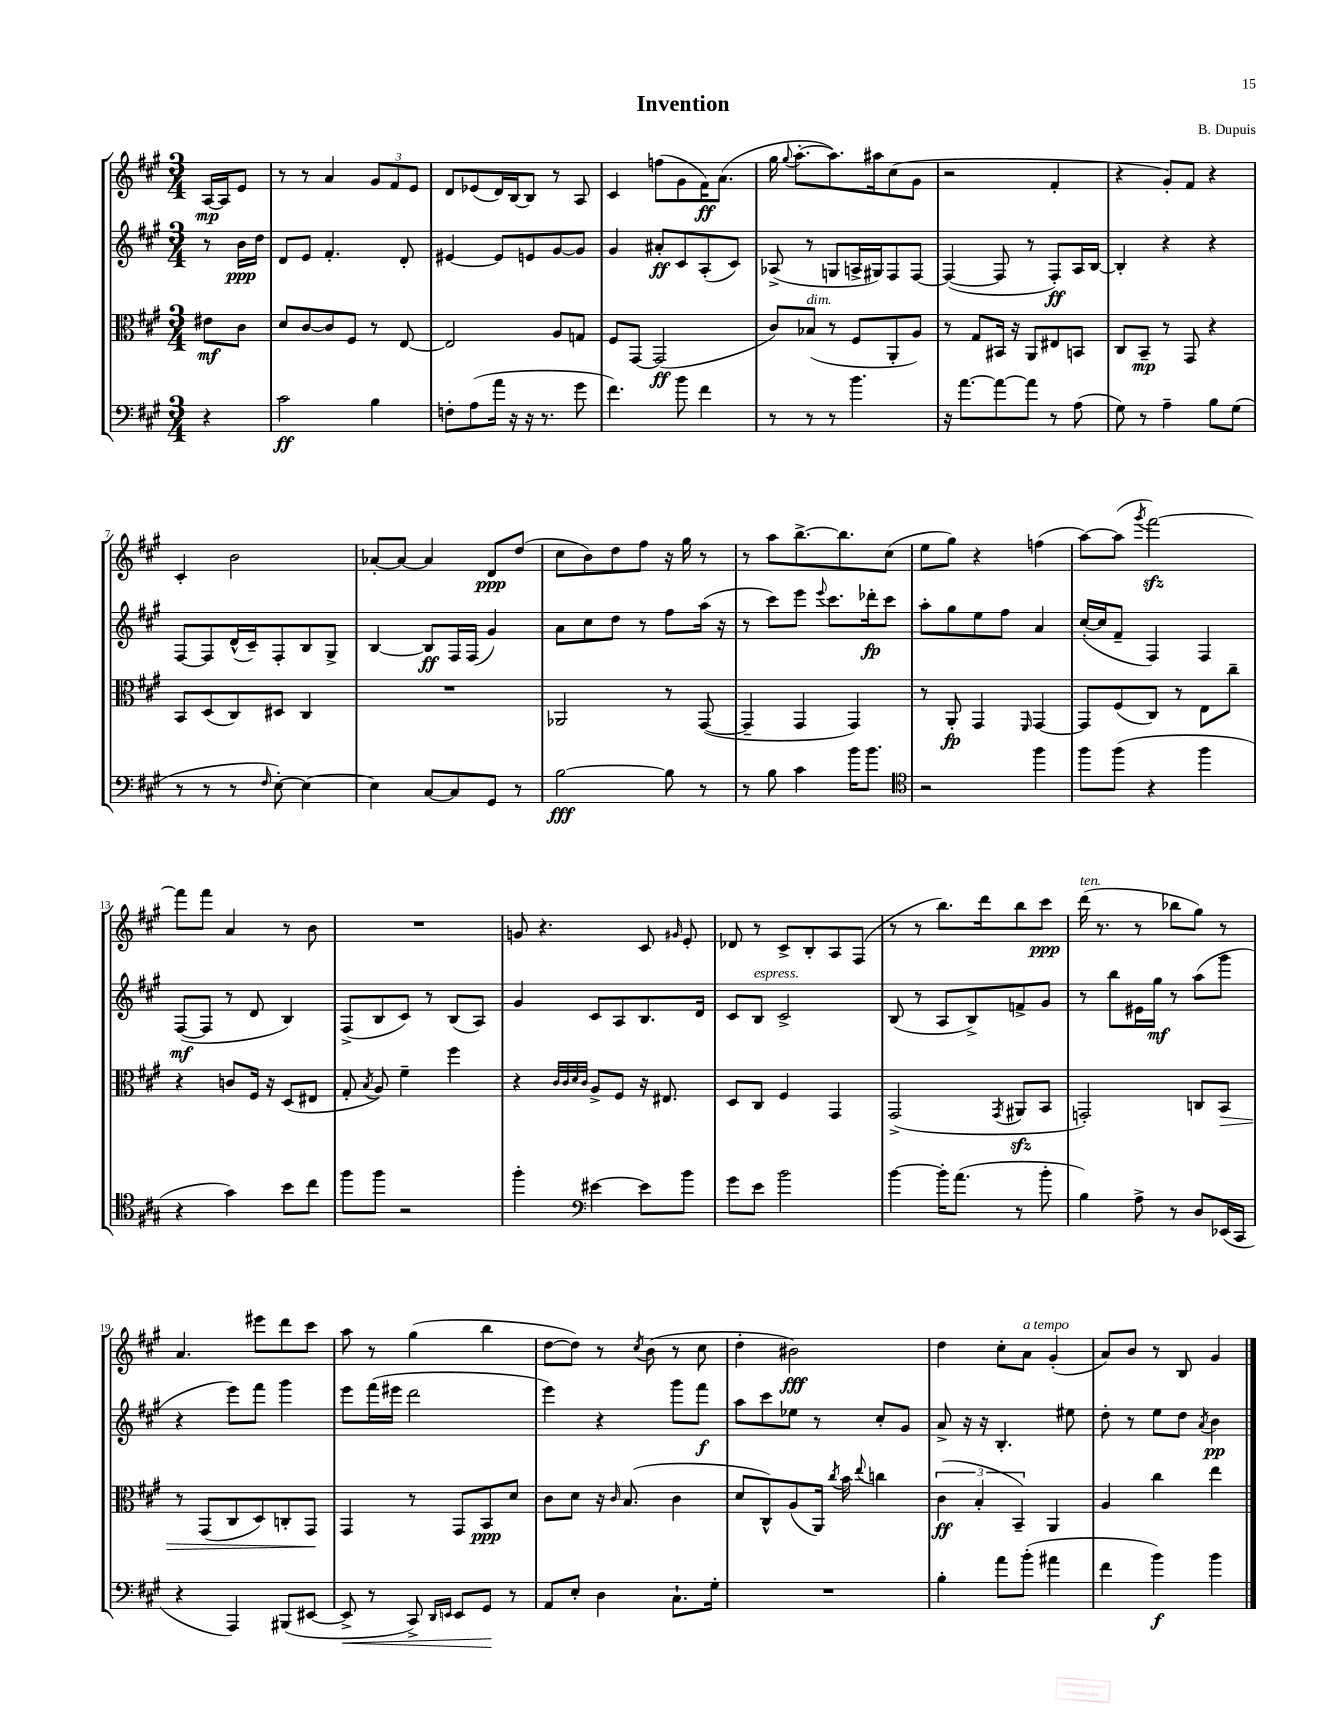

**kern	**kern	**kern	**kern
*staff4	*staff3	*staff2	*staff1
*clefF4	*clefC3	*clefG2	*clefG2
*k[f#c#g#]	*k[f#c#g#]	*k[f#c#g#]	*k[f#c#g#]
*M3/4	*M3/4	*M3/4	*M3/4
4r	8e#\L	8r	[16A/LL
.	.	.	16A/]J
.	8c#\J	16b\LL	8e/J
.	.	16dd\JJ	.
=	=	=	=
2c#\	8d/L	8d/L	8r
.	[8c#/	8e/J	8r
.	8c#/]	4.f#'/	4a/
.	8F#/J	.	.
4B\	8r	.	12g#/L
.	.	.	12f#/
.	[8E/	8d'/	.
.	.	.	12e/J
=	=	=	=
8F'\L	2E/]	[4e#/	8d/L
(8A\	.	.	(8e-/
16a\Jk	.	8e#/]L	16d/L)
16r	.	.	[16B/J
16r	.	8e/	8B/]J
8.r	.	.	.
.	8A/L	[8g#/	8r
8g#\	8G/J	8g#/]J	8A/
=	=	=	=
4.f#\)	8F#/L	4g#/	4c#/
.	[8GG#/J	.	.
.	(2GG#/]	8a#'/L	(8ff\L
8b\	.	8c#/	8g#\
4f#\	.	(8A'/	16f#\K)
.	.	.	(8.a\J
.	.	8c#/J)	.
=	=	=	=
8r	8c#/L)	(8A-^/	16gg#\
.	.	.	8qqgg#/
.	.	.	[8.aa'\L
8r	(8B-/J	8r	.
8r	8r	8G/L	8.aa\])
4.b\	8F#/L	16A^/L	.
.	.	16G#/J)	16aa#\k
.	8AA'/	8F#/	(8cc#\
.	8A/J)	[8F#/J	8g#\J
=	=	=	=
16r	8r	(4F#/_	2r
[8.a\L	.	.	.
.	8G#/L	.	.
8a\_	16BB#/Jk	8F#/]	.
.	16r	.	.
8a\]J	8AA/L	8r	.
8r	8E#/	8F#'/L)	4f#'/
(8A\	8BB/J	16A/L	.
.	.	[16B/JJ	.
=	=	=	=
8G#\)	8C#/L	4B'/]	4r
8r	8BB~/J	.	.
4A~\	8r	4r	8g#'/L)
.	8GG#/	.	8f#/J
8B\L	4r	4r	4r
(8G#\J	.	.	.
=	=	=	=
8r	8BB/L	[8F#/L	4c#'/
8r	(8D/	8F#/]	.
8r	8C#/)	(16d^^/L	2b\
.	.	16c#~/J)	.
16qqF#/	.	.	.
[8E'\)	8D#/J	8F#'/	.
4E\_	4C#/	8B/	.
.	.	8G#^/J	.
=	=	=	=
4E\]	2.r	[4B/	[8a-'/L
.	.	.	8a-/_J
[8C#/L	.	8B/]L	4a-/]
8C#/]	.	16F#/L	.
.	.	(16F#/JJ	.
8GG#/J	.	4g#/)	8d/L
8r	.	.	(8dd/J
=	=	=	=
[2B\	2AA-/	8a\L	8cc#\L
.	.	8cc#\	8b\)
.	.	8dd\J	8dd\
.	.	8r	8ff#\J
8B\]	8r	8ff#\L	16r
.	.	.	16gg#\
8r	([8GG#/	(16aa\Jk	8r
.	.	16r	.
=	=	=	=
8r	4GG#~/]	8r	8r
8B\	.	8ccc#\L)	8aa\L
4c#\	4GG#/	8eee\J	[8.bb^\
.	.	8qqeee/	.
.	.	8.ccc#\L	.
.	.	.	8.bb\]
16b\LK	4GG#/)	.	.
8.b\J	.	16ddd-'\k	.
.	.	8ccc#\J	(8cc#\J
=	=	=	=
*clefC4	*	*	*
2r	8r	8aa'\L	8ee\L
.	8AA'/	8gg#\	8gg#\J)
.	4GG#/	8ee\	4r
.	.	8ff#\J	.
.	16qqFF#/	.	.
4ff#\	[4GG#/	4a/	(4ff\
=	=	=	=
8ff#\L	8GG#/]L	([16cc#'/LL	[8aa\L)
.	.	16cc#/]J	.
(8ff#\J	(8F#/	8f#~/J	(8aa\]J
.	.	.	8qggg#/
4r	8C#/J)	4F#/)	[2fff#\)
.	8r	.	.
4ff#\	8E\L	4F#/	.
.	8cc#~\J	.	.
=	=	=	=
4r	4r	([8F#/L	8fff#\]L
.	.	8F#/]J	8fff#\J
4g#\)	8c/L	8r	4a/
.	16F#/Jk	8d/	.
.	16r	.	.
8b\L	(8D/L	4B/)	8r
8cc#\J	8E#/J	.	8b\
=	=	=	=
8ff#\L	8G#'/	(8F#^/L	2.r
.	8qB/	.	.
8ff#\J	8A/)	8B/	.
2r	4f#~\	8c#/J)	.
.	.	8r	.
.	4ff#\	(8B/L	.
.	.	8A/J)	.
=	=	=	=
4ff#'\	4r	4g#/	8g/
.	.	.	4.r
*clefF4	*	*	*
.	32qqc#/LLL	.	.
.	32qqc#/	.	.
.	32qqd/	.	.
.	32qqc#/JJJ	.	.
[4e#\	8A^/L	8c#/L	.
.	8F#/J	8A/	.
8e#\]L	16r	8.B/	8c#/
.	8.E#/	.	.
.	.	.	16qqg#/
8b\J	.	.	8e'/
.	.	16d/Jk	.
=	=	=	=
8g#\L	8D/L	8c#/L	8d-/
8e\J	8C#/J	8B/J	8r
2b\	4F#/	2c#^/	8c#^/L
.	.	.	8B'/
.	4GG#/	.	8A/
.	.	.	(8F#/J
=	=	=	=
[4b\	(2GG#^/	(8B/	8r
.	.	8r	8r
16b'\]LK	.	8A/L	8.bb\L)
(8.a\J	.	.	.
.	.	8B^/)	.
.	.	.	16ddd\k
.	8qGG#/	.	.
8r	8AA#/L	8f^/	8bb\
8b'\	8BB/J	8g#/J	8ccc#\J
=	=	=	=
4B\)	2GG'/)	8r	(16ddd\
.	.	.	8.r
.	.	8bb\L	.
8A^\	.	16e#\L	8r
.	.	16gg#\JJ	.
8r	.	8r	8bb-\L
8D/L	8C/L	(8aa\L	8gg#\J)
(16EE-/L	8BB/J	8ggg#\J	8r
16CC#/JJ	.	.	.
=	=	=	=
4r	8r	4r	4.a/
.	(8GG#/L	.	.
4AAA/)	8C#/	8eee\L)	.
.	8D/)	8fff#\J	8eee#\L
(8BBB#/L	8C'/	4ggg#\	8ddd\
[8EE#/J	8GG#/J	.	8ccc#\J
=	=	=	=
8EE#^/]	4GG#/	8eee\L	8aa\
8r	.	(16fff#\L	8r
.	.	16eee#\JJ	.
8CC#^/)	8r	2ddd\	(4gg#\
16qqDD/LL	.	.	.
16qqEE/JJ	.	.	.
8EE/L	8GG#/L	.	.
8GG#/J	8BB/	.	4bb\
8r	8d/J	.	.
=	=	=	=
8AA/L	8c#\L	4eee\)	[8dd\L
8E'/J	8d\J	.	8dd\]J)
4D\	16r	4r	8r
.	16qqc#/	.	.
.	(8.B/	.	.
.	.	.	8qcc#/
.	.	.	(8b\
8.C#`\L	4c#\	8ggg#\L	8r
.	.	8fff#\J	8cc#\
16G#'\Jk	.	.	.
=	=	=	=
2.r	8d/L	8aa\L	4dd'\
.	8C#^^/)	8ccc#\	.
.	(8A/	8ee-\J	2b#\)
.	16AA/Jk)	8r	.
.	8qcc#/	.	.
.	16b\	.	.
.	8qqee/	.	.
.	4cc\	8cc#'/L	.
.	.	8g#/J	.
=	=	=	=
4B'\	(6c#\	8a^/	4dd\
.	.	16r	.
.	6B'/	.	.
.	.	16r	.
8a\L	.	4.B'/	8cc#'\L
.	6BB~/)	.	.
(8b'\J	.	.	8a\J
4a#\	4AA/	.	(4g#'/
.	.	8ee#\	.
=	=	=	=
4f#\	4A/	8dd'\	8a/L)
.	.	8r	8b/J
4b\)	4cc#\	8ee\L	8r
.	.	8dd\J	8B/
.	.	8qa/	.
4b\	4ee\	4b\	4g#/
==	==	==	==
*-	*-	*-	*-
